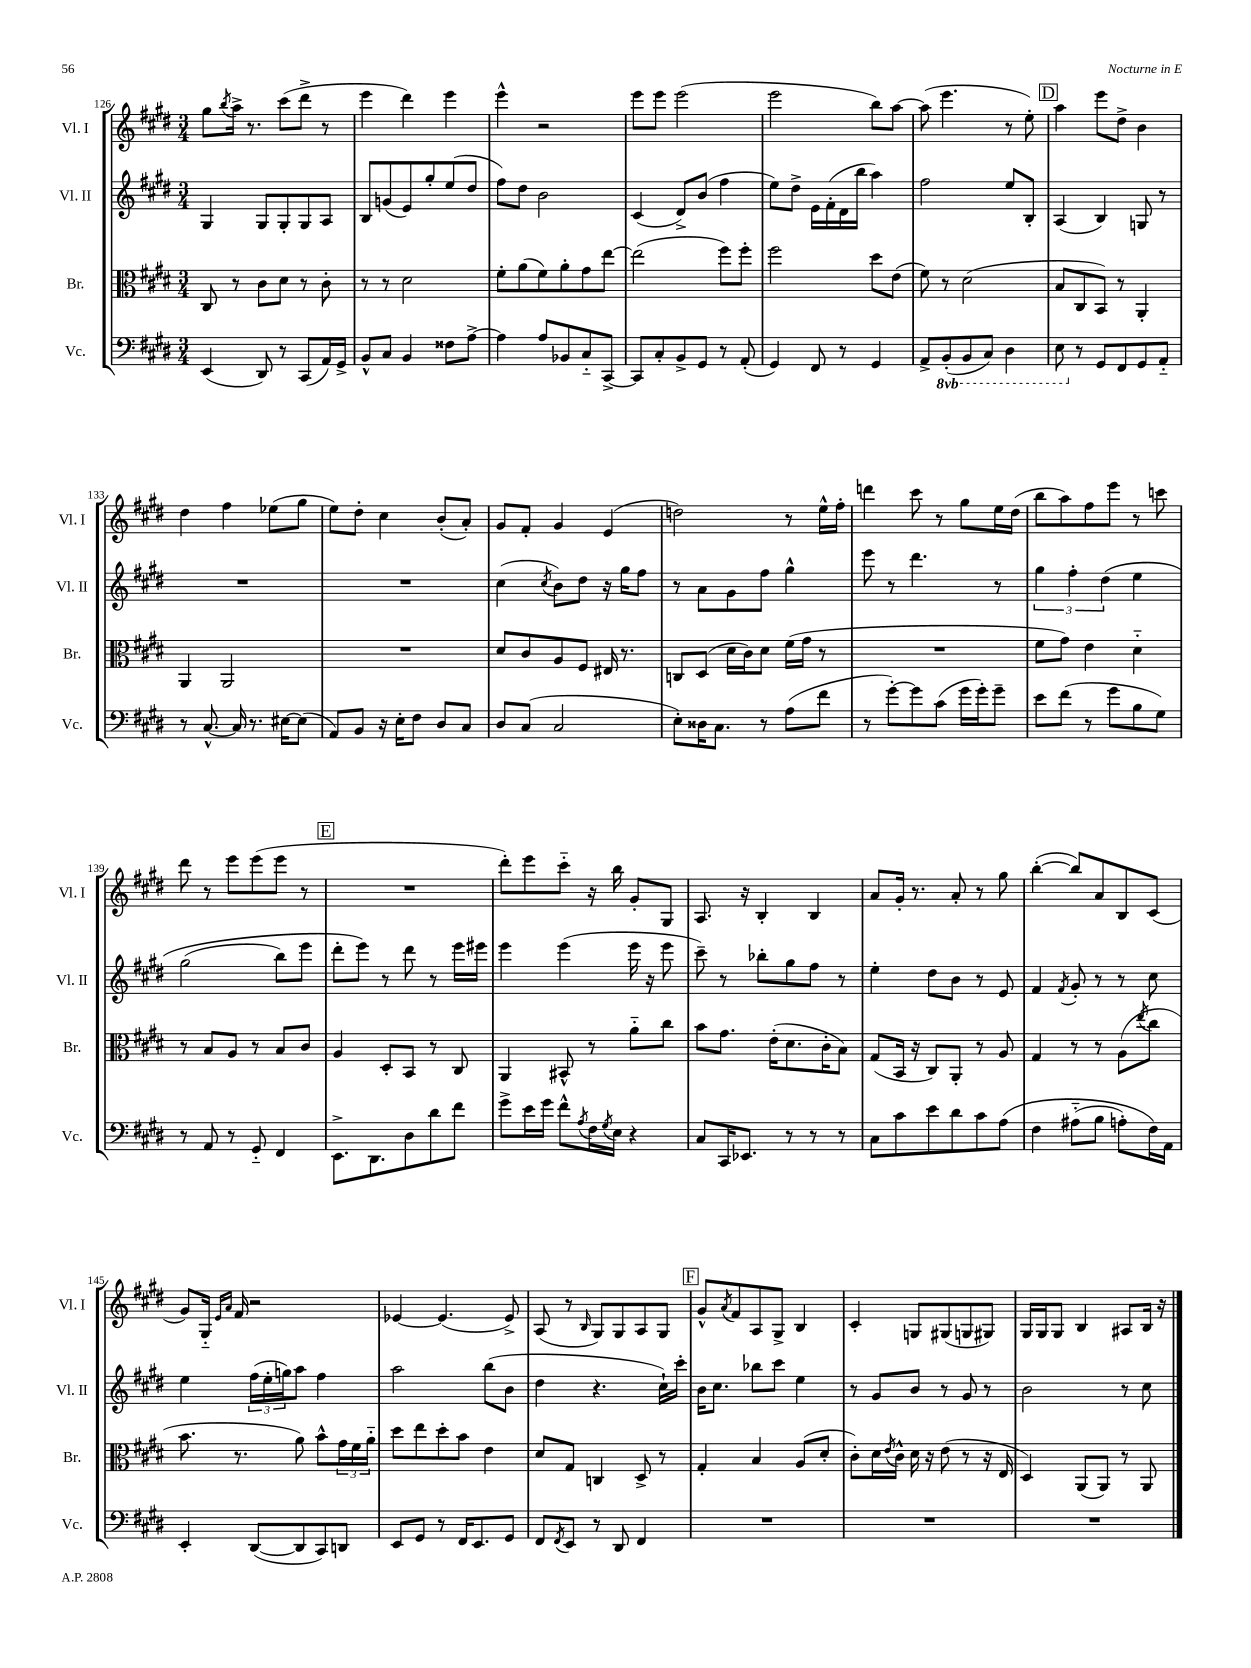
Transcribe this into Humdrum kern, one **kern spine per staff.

**kern	**kern	**kern	**kern
*staff4	*staff3	*staff2	*staff1
*clefF4	*clefC3	*clefG2	*clefG2
*k[f#c#g#d#]	*k[f#c#g#d#]	*k[f#c#g#d#]	*k[f#c#g#d#]
*M3/4	*M3/4	*M3/4	*M3/4
(4EE	8C#	4G#	8gg#
.	.	.	8qbb
.	8r	.	16aa^
.	.	.	8.r
8DD#)	8c#	8G#	.
8r	8d#	8G#'	(8ccc#
(8CC#	8r	8G#	8ddd#^
16AA)	8c#'	8A	8r
16GG#^	.	.	.
=	=	=	=
8BB^^	8r	8B	4eee
8C#	8r	(8g	.
4BB	2d#	8e)	4ddd#)
.	.	8gg#'	.
8F##	.	(8ee	4eee
[8A^	.	8dd#	.
=	=	=	=
4A]	8f#'	8ff#)	4eee^^
.	(8a	8dd#	.
8A	8f#)	2b	2r
8BB-	8a'	.	.
8C#'~	8g#	.	.
[8CC#^	[8ee	.	.
=	=	=	=
8CC#]	(2ee]	(4c#	8eee
8C#'	.	.	8eee
8BB^	.	8d#^)	(2eee
8GG#	.	(8b	.
8r	8ff#)	4ff#	.
(8AA'	8ff#'	.	.
=	=	=	=
4GG#)	2ff#	8ee)	2eee
.	.	8dd#^	.
8FF#	.	16e	.
.	.	(16f#'	.
8r	.	16d#	.
.	.	16bb	.
4GG#	8dd#	4aa)	8bb)
.	(8e	.	[8aa
=	=	=	=
8AA^	8f#)	2ff#	(8aa]
(8BBB'	8r	.	4.eee
8BBB	(2d#	.	.
8CC#)	.	.	.
4DD#	.	8ee	8r
.	.	8B'	8ee')
=	=	=	=
8EE	8B	(4A	4aa
8r	8C#	.	.
8GG#	8BB)	4B)	8eee
8FF#	8r	.	8dd#^
8GG#	4AA'	8G	4b
8AA'~	.	8r	.
=	=	=	=
8r	4AA	2.r	4dd#
[8.C#^^	.	.	.
.	2AA	.	4ff#
16C#]	.	.	.
8.r	.	.	.
.	.	.	(8ee-
[16E#	.	.	.
(8E#]	.	.	8gg#
=	=	=	=
8AA)	2.r	2.r	8ee)
8BB	.	.	8dd#'
16r	.	.	4cc#
16E'	.	.	.
8F#	.	.	.
8D#	.	.	(8b'
8C#	.	.	8a')
=	=	=	=
8D#	8d#	(4cc#	8g#
(8C#	8c#	.	8f#'
.	.	8qcc#	.
2C#	8A	8b)	4g#
.	8F#	8dd#	.
.	16E#	16r	(4e
.	8.r	16gg#	.
.	.	8ff#	.
=	=	=	=
8E')	8C	8r	2dd)
16D##	(8D#	8a	.
8.C#	.	.	.
.	16d#	8g#	.
.	16c#)	.	.
8r	8d#	8ff#	.
(8A	(16f#	4gg#^^	8r
.	16g#	.	.
8f#	8r	.	16ee^^
.	.	.	16ff#'
=	=	=	=
8r	2.r	8eee	4ddd
[8g#')	.	8r	.
8g#]	.	4.ddd#	8ccc#
(8c#	.	.	8r
16g#	.	.	8gg#
16g#')	.	.	.
8g#~	.	8r	16ee
.	.	.	(16dd#
=	=	=	=
8e	8f#	6gg#	8bb
(8f#	8g#)	.	8aa)
.	.	6ff#'	.
8r	4e	.	8ff#
.	.	&(6dd#	.
8g#	.	.	8eee
8B	4d#'~	4ee	8r
8G#)	.	.	8ccc
=	=	=	=
8r	8r	(2gg#	8ddd#
8AA	8B	.	8r
8r	8A	.	8eee
8GG#'~	8r	.	(8eee
4FF#	8B	8bb)	8eee
.	8c#	8eee	8r
=	=	=	=
8.EE^	4A	8ddd#'	2.r
.	.	8eee&)	.
8.DD#	.	.	.
.	8D#'	8r	.
8D#	8BB	8ddd#	.
8d#	8r	8r	.
8f#	8C#	16eee	.
.	.	16eee#	.
=	=	=	=
8g#^	4AA	4eee	8ddd#')
16e	.	.	8eee
16g#	.	.	.
8f#^^	8BB#^^	(4eee	8ccc#'~
8qA	.	.	.
16F#	8r	.	16r
8qG#	.	.	.
16E	.	.	16bb
4r	8a'~	16eee	8g#'
.	.	16r	.
.	8cc#	8eee	8G#
=	=	=	=
8C#	8b	8ccc#~)	8.A
16CC#	8.g#	8r	.
8.EE-	.	.	16r
.	.	8bb-'	4B'
.	(16e'	.	.
8r	8.d#	8gg#	.
8r	.	8ff#	4B
.	16c#'	.	.
8r	8B)	8r	.
=	=	=	=
8C#	(8G#	4ee'	8a
8c#	16BB	.	16g#'
.	16r	.	8.r
8e	8C#)	8dd#	.
8d#	8AA'	8b	8a'
8c#	8r	8r	8r
&(8A	8A	8e	8gg#
=	=	=	=
4F#	4G#	4f#	([4bb'
.	.	8qf#	.
(8A#'~	8r	8g#'	8bb])
8B	8r	8r	8a
8A')	(8A	8r	8B
.	8qee	.	.
16F#&)	8cc#	8cc#	(8c#
16AA	.	.	.
=	=	=	=
4EE'	8.b	4ee	8g#)
.	.	.	16G#'~
.	.	.	16qqe
.	.	.	16qqa
.	8.r	.	16f#
([8DD#	.	(24ff#	2r
.	.	24ee'	.
.	.	24gg)	.
8DD#]	8a)	8aa	.
8CC#)	8b^^	4ff#	.
8DD	24g#	.	.
.	24f#	.	.
.	24a'~	.	.
=	=	=	=
8EE	8dd#	2aa	[4e-
8GG#	8ee	.	.
8r	8dd#'	.	(4.e-]
16FF#	8b	.	.
8.EE	.	.	.
.	4e	(8bb	.
8GG#	.	8b	8e-^)
=	=	=	=
8FF#	8d#	4dd#	(8A
8qFF#	.	.	.
8EE	8G#	.	8r
.	.	.	16qqB
8r	4C	4.r	8G#)
8DD#	.	.	8G#
4FF#	8D#^	.	8A
.	8r	16cc#`)	8G#
.	.	16ccc#'	.
=	=	=	=
2.r	4G#'	16b	8g#^^
.	.	8.cc#	.
.	.	.	8qa
.	.	.	8f#
.	4B	8bb-	8A
.	.	8ccc#	8G#^
.	(8A	4ee	4B
.	8d#'	.	.
=	=	=	=
2.r	8c#')	8r	4c#'
.	16d#	8g#	.
.	8qe	.	.
.	16c#^^	.	.
.	16d#	8b	8G
.	16r	.	.
.	(8e	8r	(8G#
.	8r	8g#	8G
.	16r	8r	8G#)
.	16E	.	.
=	=	=	=
2.r	4D#)	2b	16G#
.	.	.	16G#
.	.	.	8G#
.	(8AA	.	4B
.	8AA)	.	.
.	8r	8r	8A#
.	8AA	8cc#	16B
.	.	.	16r
==	==	==	==
*-	*-	*-	*-
